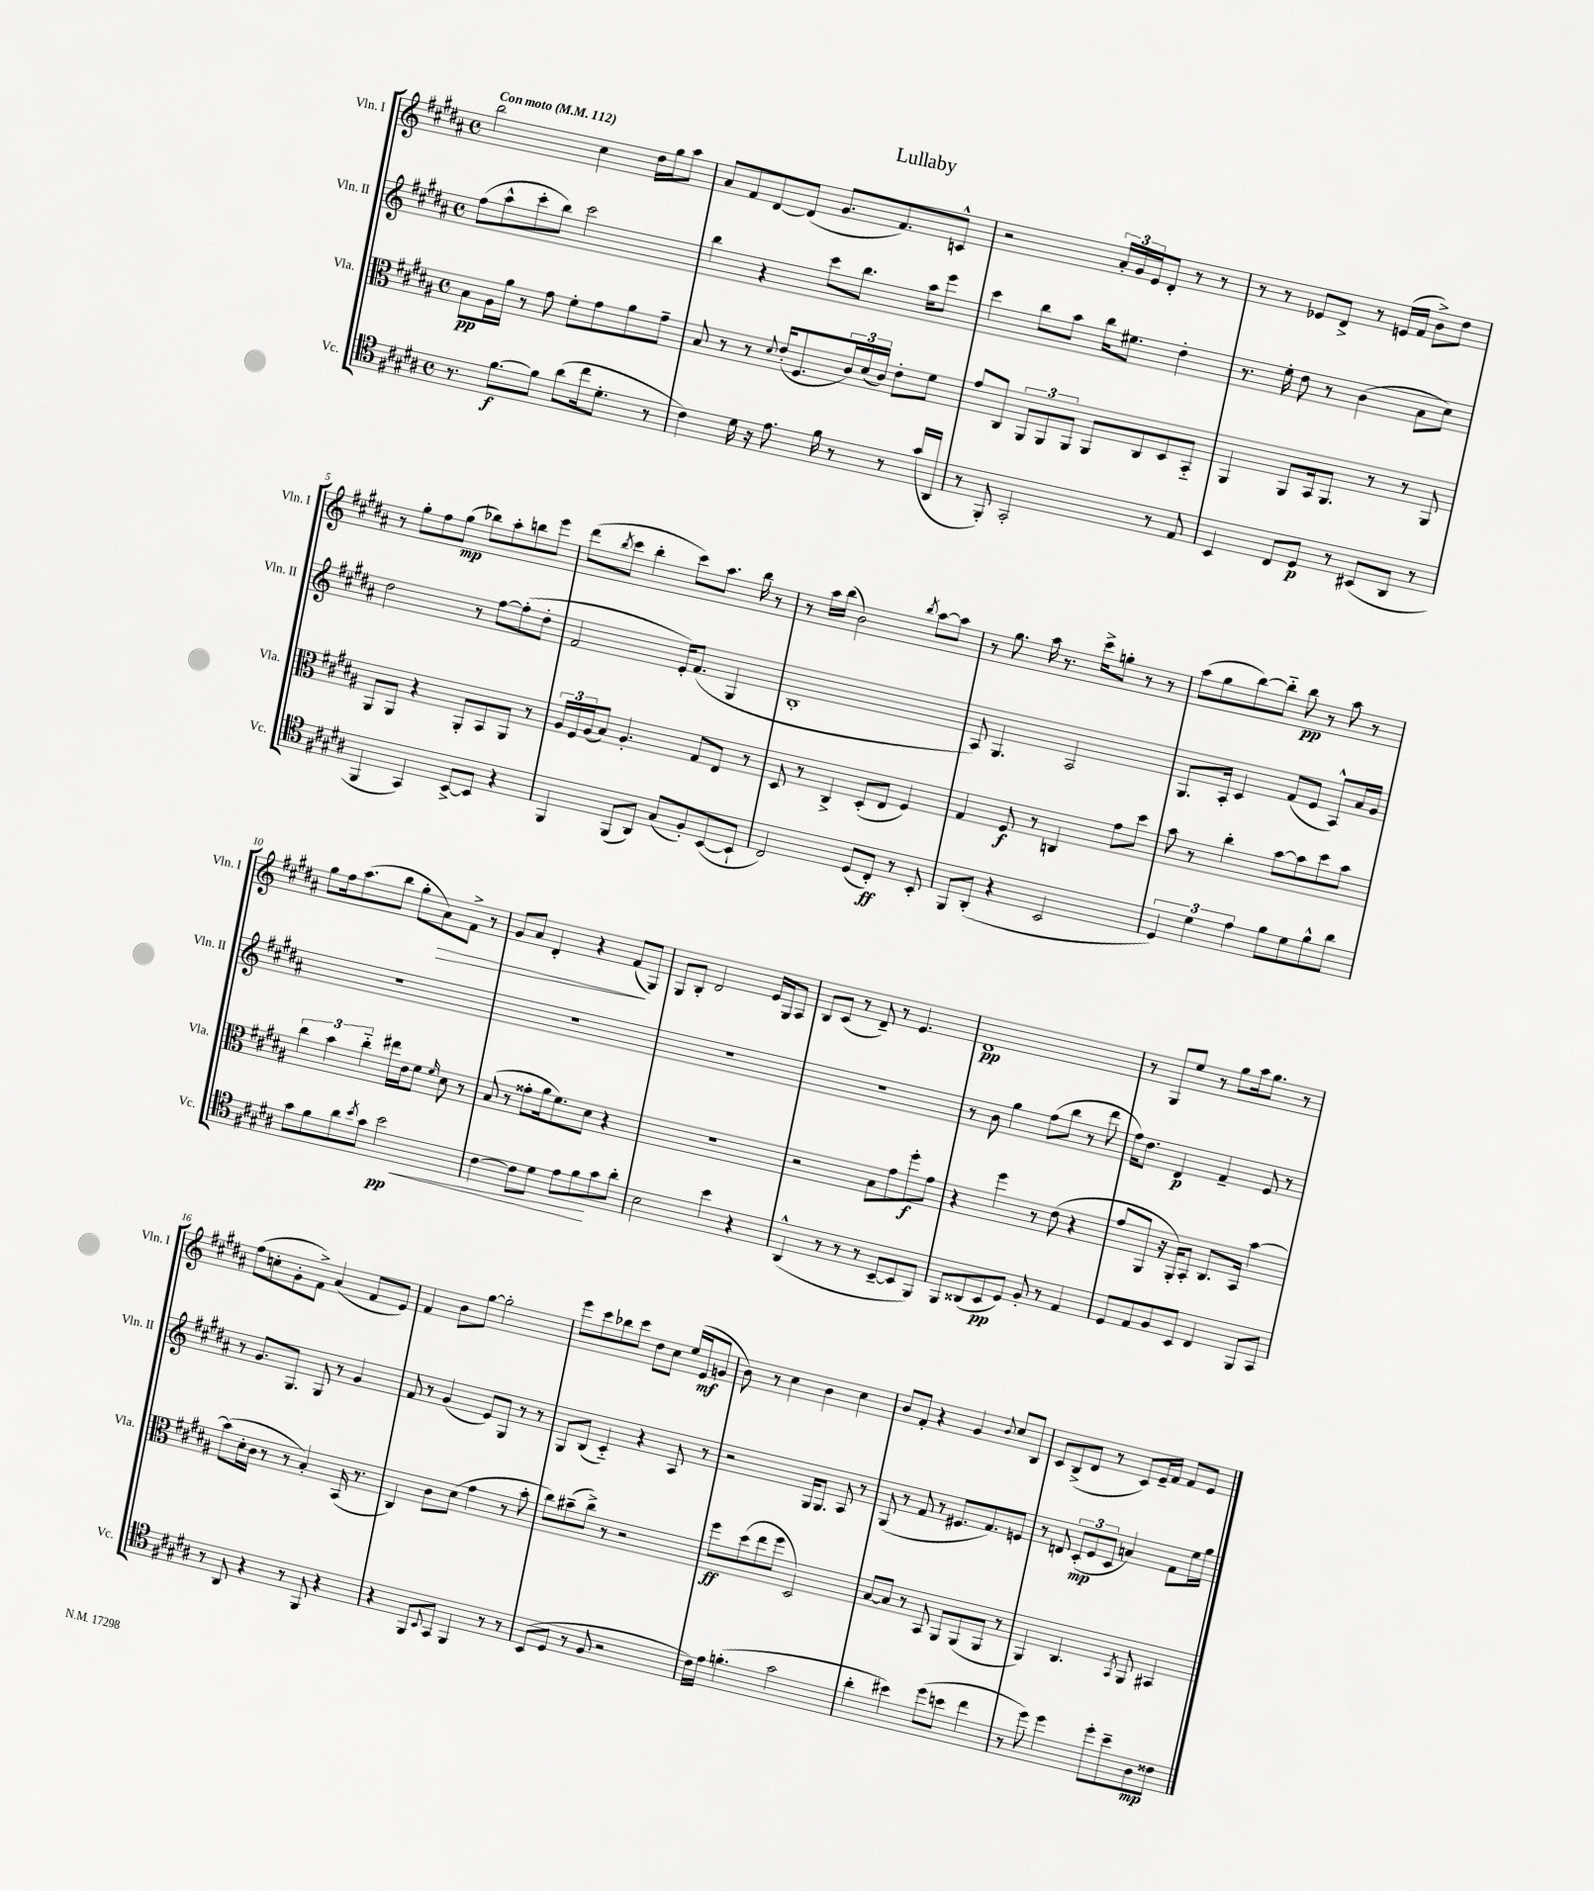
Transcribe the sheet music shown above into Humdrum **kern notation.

**kern	**kern	**kern	**kern
*staff4	*staff3	*staff2	*staff1
*clefC4	*clefC3	*clefG2	*clefG2
*k[f#c#g#d#a#]	*k[f#c#g#d#a#]	*k[f#c#g#d#a#]	*k[f#c#g#d#a#]
*M4/4	*M4/4	*M4/4	*M4/4
*met(c)	*met(c)	*met(c)	*met(c)
*MM112	*MM112	*MM112	*MM112
8.r	8B	(8ff#	2bb
.	16A#	8aa#^^	.
[8.f#	16a#	.	.
.	8r	8ccc#'	.
8f#]	8g#	8bb)	.
(8a#	8f#'	2ccc#	4cc#
16cc#	8g#	.	.
8.d#'	.	.	.
.	8a#	.	16dd#
.	.	.	16gg#
8r	8g#~	.	8aa#
=	=	=	=
4c#)	8B	4bb	8a#
.	8r	.	8f#
16d#	8r	4r	[8d#
16r	.	.	.
.	8qqd#	.	.
8.e	(16e'	.	(8d#]
.	8.F#	.	.
.	.	8ccc#	8.g#
16f#	.	.	.
8r	24c#)	8.bb	.
.	(24d#	.	.
.	.	.	8.f#)
.	24c#)	.	.
8r	8e'	.	.
.	.	16aa#	.
(16g#	8f#	8eee	8c^^
16AA#	.	.	.
=	=	=	=
8r	8g#	4ccc#	2r
8FF#')	8C#	.	.
2GG#'	12AA#	8bb	.
.	12AA#	.	.
.	.	8aa#	.
.	12AA#	.	.
.	8AA#	16bb	24a#'
.	.	.	24g#
.	.	8.ee#	.
.	.	.	24e
.	8C#	.	8d#'
8r	8D#	4dd#'	8r
8E	8BB'~	.	8r
=	=	=	=
4BB	4AA#	8.r	8r
.	.	.	8r
.	.	16ee'	.
8C#	8AA#	8dd#	8e-
8D#	16BB	8r	8d#^
.	8.AA#	.	.
8r	.	(4b	8r
(8BB#	8r	.	(16e
.	.	.	16f#
8AA#	8r	8a#	8b^)
8r	8AA#	8cc#)	8dd#
=	=	=	=
4FF#	8AA#	2dd#	8r
.	8AA#	.	8gg#'
4GG#)	4r	.	8ff#
.	.	.	(8gg#
[8BB^	8AA#'	8r	8bb-)
8BB]	8BB	[8ff#	8aa#'
4r	8AA#	(8ff#']	8bb
.	8r	8dd#'	8eee
=	=	=	=
4FF#	24A#	2f#	(8ddd#
.	24F#	.	.
.	(24A#	.	.
.	.	.	8qbb
.	8B)	.	8ccc#
(8FF#	4.A#'	.	4bb'
8AA#)	.	.	.
(8G#	.	16e')	8ccc#)
.	.	(8.f#	.
8F#')	8G#	.	8.aa#
([8BB	8E	4G#	.
.	.	.	16bb
8BB`]	8r	.	8r
=	=	=	=
2C#)	8D#	1B'	8r
.	8r	.	16aa#
.	.	.	(16bb
.	4C#^	.	2b)
(8D#	(8D#'	.	.
8C#')	8E	.	.
.	.	.	8qbb
8r	4F#)	.	[8aa#
8BB'	.	.	8aa#]
=	=	=	=
8FF#	4G#	8A#)	8r
(8AA#'	.	4.G#	8.gg#
4r	8F#	.	.
.	.	.	16aa#
.	8r	.	8.r
2BB	4C	2A#	.
.	.	.	16ccc#^
.	.	.	8gg'
.	8g#	.	8r
.	8dd#	.	8r
=	=	=	=
6D#)	8b	8.G#	(8aa#
.	8r	.	8gg#
6d#	.	.	.
.	.	16A#'	.
.	4cc#'	4c#	[8bb)
6e	.	.	.
.	.	.	8bb'~]
8f#	[8b	(8f#	8bb
8d#	8b]	8e	8r
8f#^^	8dd#	8A#^^)	8aa#
8a#	8b	16a#	8r
.	.	16g#	.
=	=	=	=
8g#	6cc#	1r	8gg#
8f#	.	.	16ff#
.	6b	.	.
.	.	.	(8.aa#
8a#	.	.	.
.	6cc#'~	.	.
8qb	.	.	.
8g#	.	.	8bb
2b	16ee#	.	8gg#'
.	16e	.	.
.	8f#	.	8a#)
.	16qqf#	.	.
.	8d#	.	8f#^
.	8r	.	8r
=	=	=	=
[4c#	(8B	1r	8g#
.	8r	.	8a#
8c#]	8g##'	.	4d#'
8d#	16a#	.	.
.	8.f#)	.	.
8e	.	.	4r
8f#	8d#	.	.
8g#	4r	.	(8f#
8a#'	.	.	8G#)
=	=	=	=
2B	1r	1r	8G#
.	.	.	8B'
.	.	.	2d#
4b	.	.	.
4r	.	.	16e
.	.	.	16G#
.	.	.	8A#
=	=	=	=
(4AA#^^	2r	1r	8B
.	.	.	(8c#
8r	.	.	8r
8r	.	.	8d#~)
8r	8B	.	8r
[8BB~	8g#	.	4.e
8BB]	8ff#'	.	.
8FF#)	8g#	.	.
=	=	=	=
8FF#	4r	8r	1d#
(8AA##	.	8b	.
8BB	4ff#	4gg#	.
8D#)	.	.	.
8F#'	8r	(8ff#	.
8r	(8e	8bb	.
4E	4r	8r	.
.	.	8ddd#	.
=	=	=	=
8D#	8g#	16ff#)	8r
.	.	8.dd#	.
8E	8AA#	.	8G#
8F#	16r	4d#	8ee
.	16AA#')	.	.
8BB	8BB'	.	8r
4C#	8.C#	4f#~	8gg#
.	.	.	16aa#
.	16BB	.	8.gg#
8FF#	[4b	8e	.
8GG#	.	8r	8r
=	=	=	=
8r	(8b]	8r	(8ff#
8AA#	16d#'	8.g#	8cc'
.	16c#	.	.
4r	8r	.	8g#'
.	.	8.G#	.
.	8r	.	8f#^)
8r	4B')	8G#	(4a#
8FF#	.	8r	.
4r	(16BB	4g#	8f#
.	8.r	.	.
.	.	.	8e)
=	=	=	=
4r	4C#)	8f#	4f#
.	.	8r	.
8FF#	8c#	(4g#	8b
8qqBB	.	.	.
8GG#	(8d#	.	[8gg#
4FF#	4g#	8e)	2gg#']
.	.	8G#	.
8r	8r	8r	.
8r	8b'	8r	.
=	=	=	=
(8BB	8cc#)	8G#	8eee
8D#	(8b#~	(8B	8ccc#
8r	8cc#^)	4c#'~)	8bb-
8F#	8r	.	8ccc#
2r	2r	4r	8dd#
.	.	.	8cc#
.	.	8A#	(16ee
.	.	.	16e
.	.	8r	8g
=	=	=	=
16c#)	8ff#	2r	8b)
16e	.	.	.
(4.f'	(8dd#	.	8r
.	8ee	.	4cc#
.	8ff#	.	.
2g#	2D#)	16G#	4b
.	.	8.G#	.
.	.	8A#	4cc#
.	.	8r	.
=	=	=	=
4a#'	[8B	(8G#	8b
.	8B]	8r	8f#'
4b#)	8r	8f#	4r
.	8BB	8r	.
(8dd#	8AA#	8.e#	4g#
8b	(8AA#	.	.
.	.	8.f#)	.
.	.	.	8qqb
4cc#	8AA#	.	8cc#
.	8r	8e	8B
=	=	=	=
8r	4AA#)	8r	8c#
8dd#)	.	8d	(8B^
4dd#	4.C#	(12c#'	8d#
.	.	12e	.
.	.	.	8r
.	.	12c#	.
8dd#'	.	4a)	8c#)
.	8qBB	.	.
8b~	8AA#	.	16e~
.	.	.	16f#
8A#	4BB#	8f#	8f#
8c##	.	16ee	8e
.	.	16gg#	.
==	==	==	==
*-	*-	*-	*-
